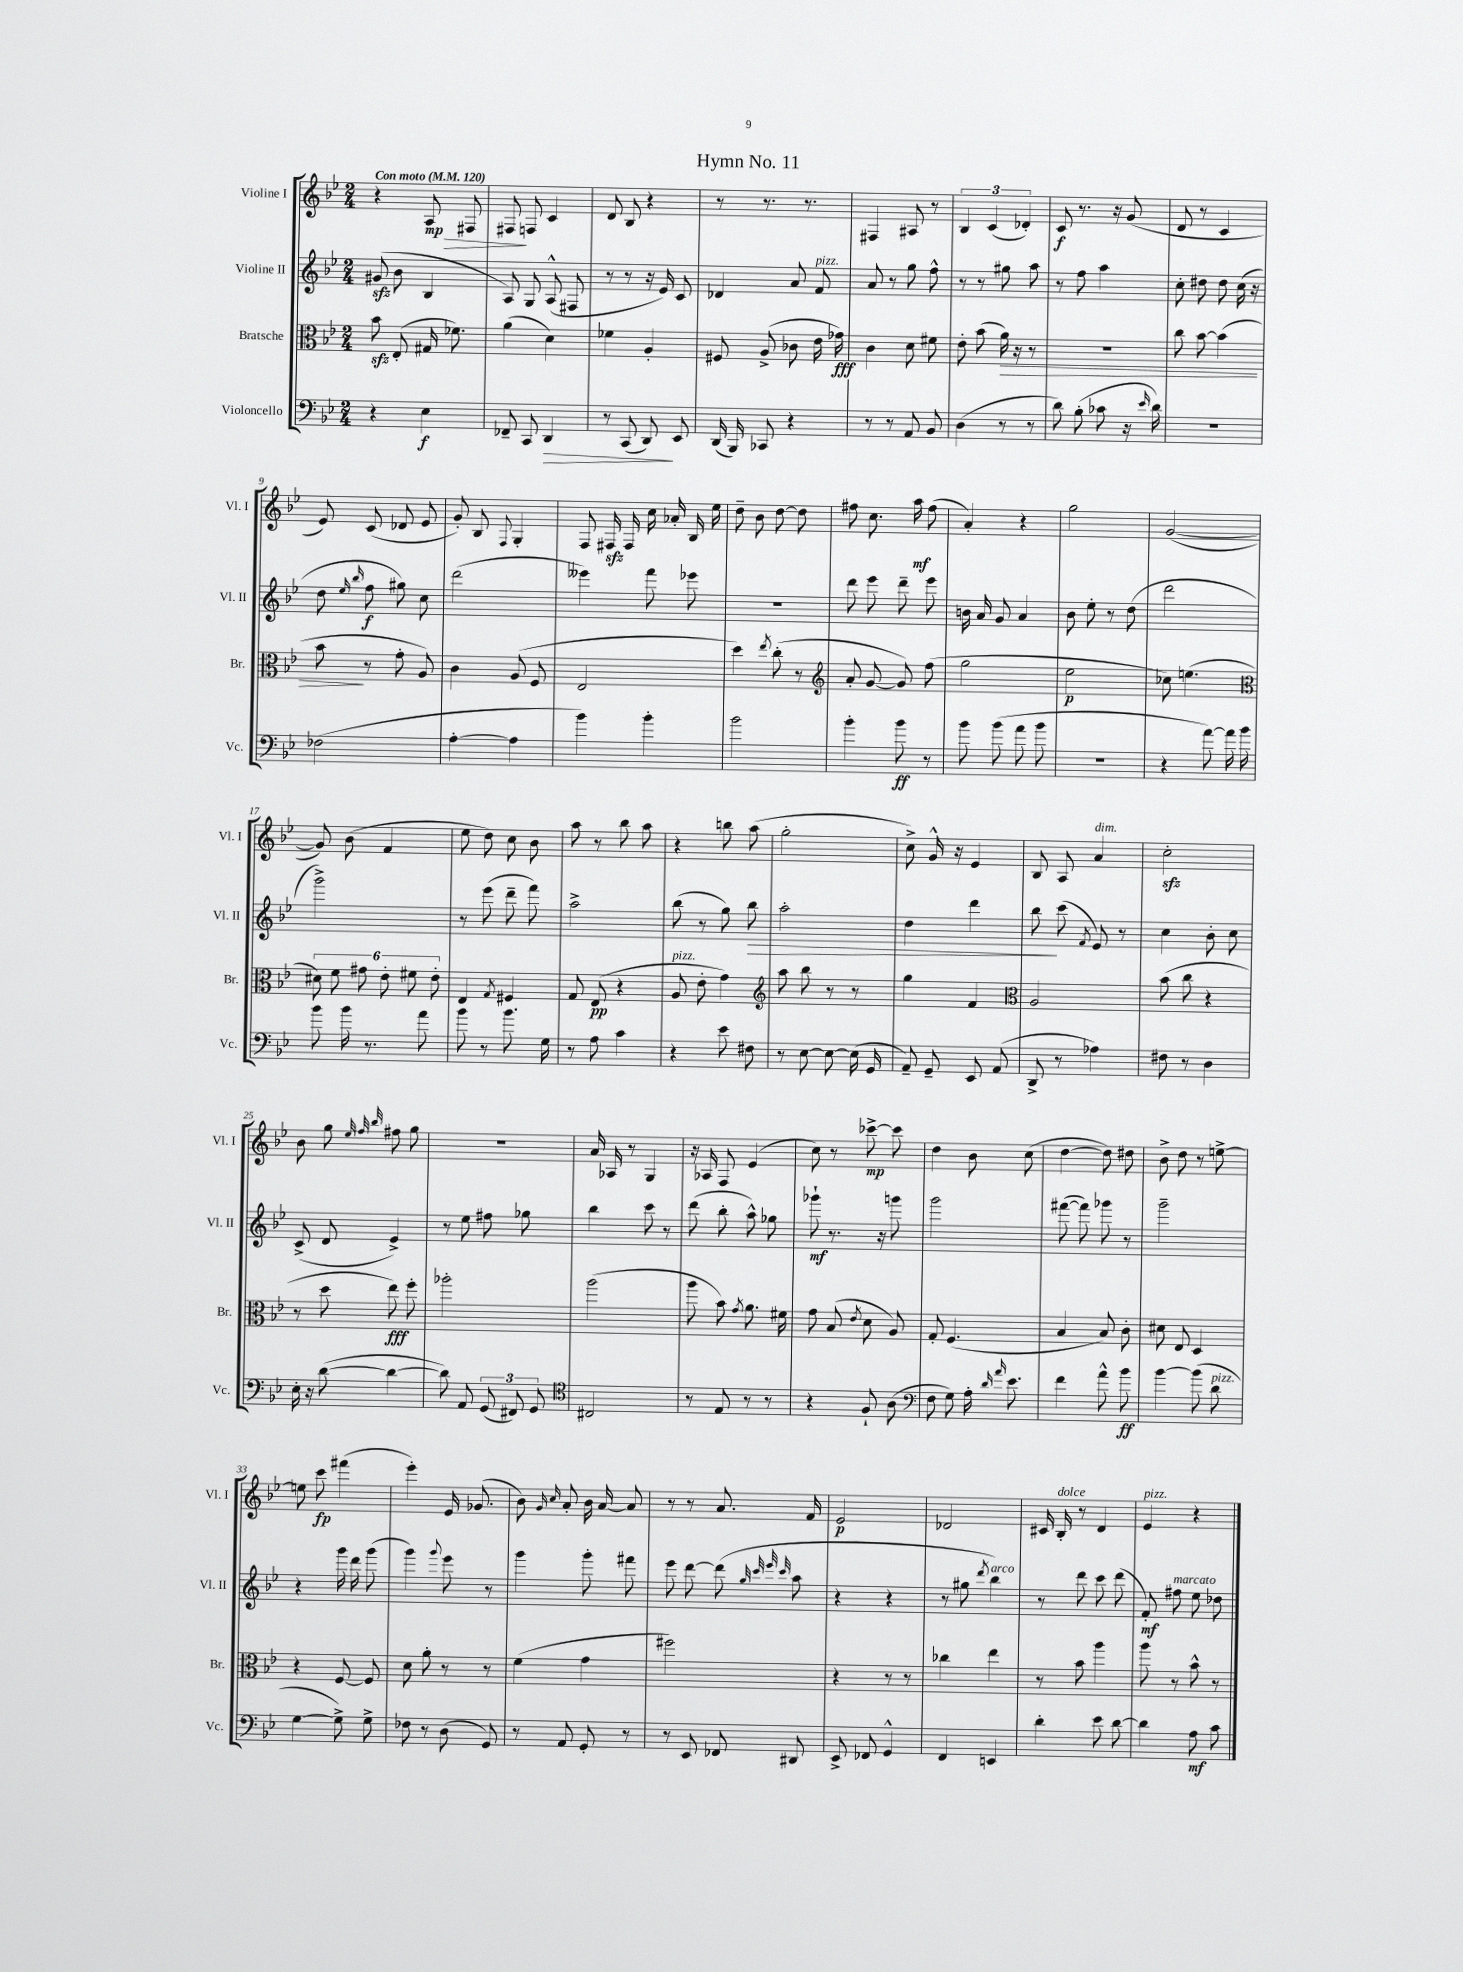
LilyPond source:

\header { title = "Hymn No. 11" }
<<
\new StaffGroup <<
\new Staff = "s0" \with { instrumentName = "Violine I" shortInstrumentName = "Vl. I" } {
    \clef treble \key bes \major \numericTimeSignature \time 2/4 \tempo "Con moto" 4 = 120
    \autoBeamOff r4 a8\mp\> fis8 |
    fis8\! f8 c'4 |
    d'8 bes8 r4 |
    r8 r8. r8. |
    fis4 ais8 r8 |
    \tuplet 3/2 { bes4 c'4( des'4-.) } |
    c'8\f r8. r16 g'8( |
    d'8 r8 c'4 |
    ees'8) c'8( des'8 ees'8 |
    g'8-.) bes8 \appoggiatura { f8 } g4-. |
    f8 fis16\sfz fis16 c''16 aes'16-. bes16 ees''16 |
    d''8-- bes'8 d''8~ d''8 |
    fis''8 c''8. a''16\mf fis''8( |
    a'4-.) r4 |
    g''2 |
    g'2~( |
    g'8) bes'8( f'4 |
    ees''8 d''8) c''8 bes'8 |
    a''8 r8 bes''8 a''8 |
    r4 b''8 a''8( |
    g''2-. |
    c''8->) g'16-^ r16 ees'4 |
    bes8 a8 a'4^\markup { \italic "dim." } |
    c''2-.\sfz |
    bes'8 g''8 \grace { ees''32 f''32 bes''32 } fis''8 g''8 |
    R2 |
    a'16 aes16 r8 g4 |
    r16 aes16 f8 ees'4( |
    c''8) r8 ces'''8~->\mp ces'''8 |
    d''4 bes'8 c''8( |
    d''4~ d''8) dis''8 |
    bes'8-> d''8 r8 e''8~-> |
    e''8 c'''8\fp fis'''4( |
    ees'''4-.) ees'16 ges'8.( |
    bes'8) \grace { g'16 c''16 } a'8-. bes'16 a'16~ a'8 |
    r8 r8 a'8. f'16 |
    ees'2\p |
    des'2 |
    cis'16 bes16-.^\markup { \italic "dolce" } r8 d'4 |
    ees'4^\markup { \italic "pizz." } r4 \bar "|." |
}
\new Staff = "s1" \with { instrumentName = "Violine II" shortInstrumentName = "Vl. II" } {
    \clef treble \key bes \major \numericTimeSignature \time 2/4
    \autoBeamOff gis'8\sfz( bes'8 bes4 |
    a8) g8 a8-^( fis8 |
    r8 r8 r16 ees'16) c'8 |
    des'4 a'8 f'8^\markup { \italic "pizz." } |
    a'8 r8 g''8 f''8-^ |
    r8 r8 gis''8 a''8 |
    r8 f''8 a''4 |
    c''8-. dis''8 dis''8 c''16( r16 |
    d''8 \grace { ees''16 bes''16 } f''8\f gis''8) c''8 |
    d'''2( |
    eeses'''4) f'''8 ees'''8 |
    r2 |
    d'''8 ees'''8 d'''8-- ees'''8 |
    b'16 a'16 g'8 a'4 |
    bes'8 ees''8-. r8 d''8( |
    d'''2 |
    g'''2->) |
    r8 ees'''8( d'''8-- f'''8) |
    a''2-> |
    bes''8( r8 g''8) bes''8\> |
    a''2-. |
    d''4 d'''4 |
    bes''8\! c'''8( \acciaccatura { f'8 } ees'8) r8 |
    c''4 bes'8-. c''8 |
    c'8->( d'8 ees'4->) |
    r8 ees''8 fis''8 ges''8 |
    bes''4 c'''8 r8 |
    d'''8( bes''8-. a''8-^) ges''8 |
    ges'''8-!\mf r8. r16 g'''8 |
    g'''2 |
    fis'''8~( fis'''8) ges'''8 r8 |
    g'''2-- |
    r4 g'''16 d'''16 g'''8( |
    g'''4) \appoggiatura { g'''8 } ees'''8 r8 |
    g'''4 g'''8-. fis'''8 |
    ees'''8 d'''8~ d'''8( \grace { g''32 c'''32 ees'''32 c'''32 } a''8 |
    r4 r4 |
    r8 gis''8 \acciaccatura { d'''8 } bes''4^\markup { \italic "arco" }) |
    r8 d'''8 c'''8 d'''8( |
    f'8-.\mf) fis''8^\markup { \italic "marcato" } ees''8 des''8 \bar "|." |
}
\new Staff = "s2" \with { instrumentName = "Bratsche" shortInstrumentName = "Br." } {
    \clef alto \key bes \major \numericTimeSignature \time 2/4
    \autoBeamOff bes'8\sfz ees8-.( gis16 fes'8.) |
    a'4( d'4) |
    fes'4 a4-. |
    fis8 a8->( ces'8 ees'16 ges'16\fff) |
    c'4 d'8 fis'8 |
    ees'8-. bes'8( a'16\>) r16 r8 |
    R2 |
    c''8 bes'8~ bes'4( |
    bes'8\! r8 g'8-. a8) |
    c'4 a8( f8 |
    ees2 |
    d''4) \acciaccatura { ees''8 } c''8-.( r8 |
    \clef treble a'8-. g'8~ g'8) f''8( |
    g''2 |
    ees''2\p |
    ces''8) e''4.( |
    \clef alto \tuplet 6/4 { dis'8) f'8 gis'8 ees'8-. fis'8 ees'8-. } |
    ees4 \acciaccatura { g8 } fis4 |
    g8 ees8\pp( r4 |
    a8^\markup { \italic "pizz." } ees'8-. g'4) |
    \clef treble a''8 bes''8 r8 r8 |
    g''4 f'4 |
    \clef alto a2 |
    bes'8( c''8 r4 |
    r8 d''8 ees''8\fff) f''8-. |
    aes''2-. |
    a''2( |
    a''8 bes'8) \acciaccatura { g'8 } a'8. fis'16 |
    g'8 bes8( \acciaccatura { ees'8 } d'8 a8) |
    g8-. f4.( |
    bes4 bes8) c'8-. |
    dis'8 ees8 d4 |
    r4 f8~ f8 |
    d'8 a'8-. r8 r8 |
    f'4( g'4 |
    fis''2) |
    r4 r8 r8 |
    ces''4 ees''4 |
    r8 bes'8 a''4 |
    a''8 r8 bes'8-^ r8 \bar "|." |
}
\new Staff = "s3" \with { instrumentName = "Violoncello" shortInstrumentName = "Vc." } {
    \clef bass \key bes \major \numericTimeSignature \time 2/4
    \autoBeamOff r4 ees4\f |
    fes,8-- c,8 d,4\> |
    r8 c,8( d,8\!) ees,8 |
    d,16( bes,,16) ces,8 r4 |
    r8 r8 a,8 bes,8 |
    d4( r8 r8 |
    d'8) bes8-.( ces'8 r16 \grace { ees'16 } d'16) |
    r2 |
    fes2( |
    a4~-. a4 |
    bes'4) bes'4-. |
    bes'2 |
    bes'4-. bes'8\ff r8 |
    bes'8 bes'8( a'8 bes'8 |
    R2 |
    r4 a'8~) a'16 bes'16 |
    bes'8 bes'16 r8. a'8 |
    bes'8 r8 bes'8. g16 |
    r8 a8 c'4 |
    r4 ees'8 fis8 |
    r8 ees8~ ees8~ ees16( g,16 |
    a,8--) g,8-- ees,8 a,8( |
    d,8-> r8 aes4) |
    fis8 r8 d4 |
    ees16-. r16 d'8~( d'4~ |
    d'8) a,8 \tuplet 3/2 { g,8( fis,8) g,8 } |
    \clef tenor cis2 |
    r8 ees8 r8 r8 |
    r4 f8-! a8( |
    \clef bass f8 g8) a16-. \grace { d'16 a'16 } ees'8. |
    f'4 a'8-^ bes'8\ff |
    bes'4~ bes'8( d'8^\markup { \italic "pizz." } |
    g4~ g8->) g8-> |
    fes8 r8 d8( g,8) |
    r8 a,8 g,8-. r8 |
    r8 ees,8 fes,8 dis,8 |
    ees,8-> fes,8 g,4-^ |
    f,4 e,4 |
    d'4-. ees'8 d'8~ |
    d'4 a8\mf c'8 \bar "|." |
}
>>
>>
